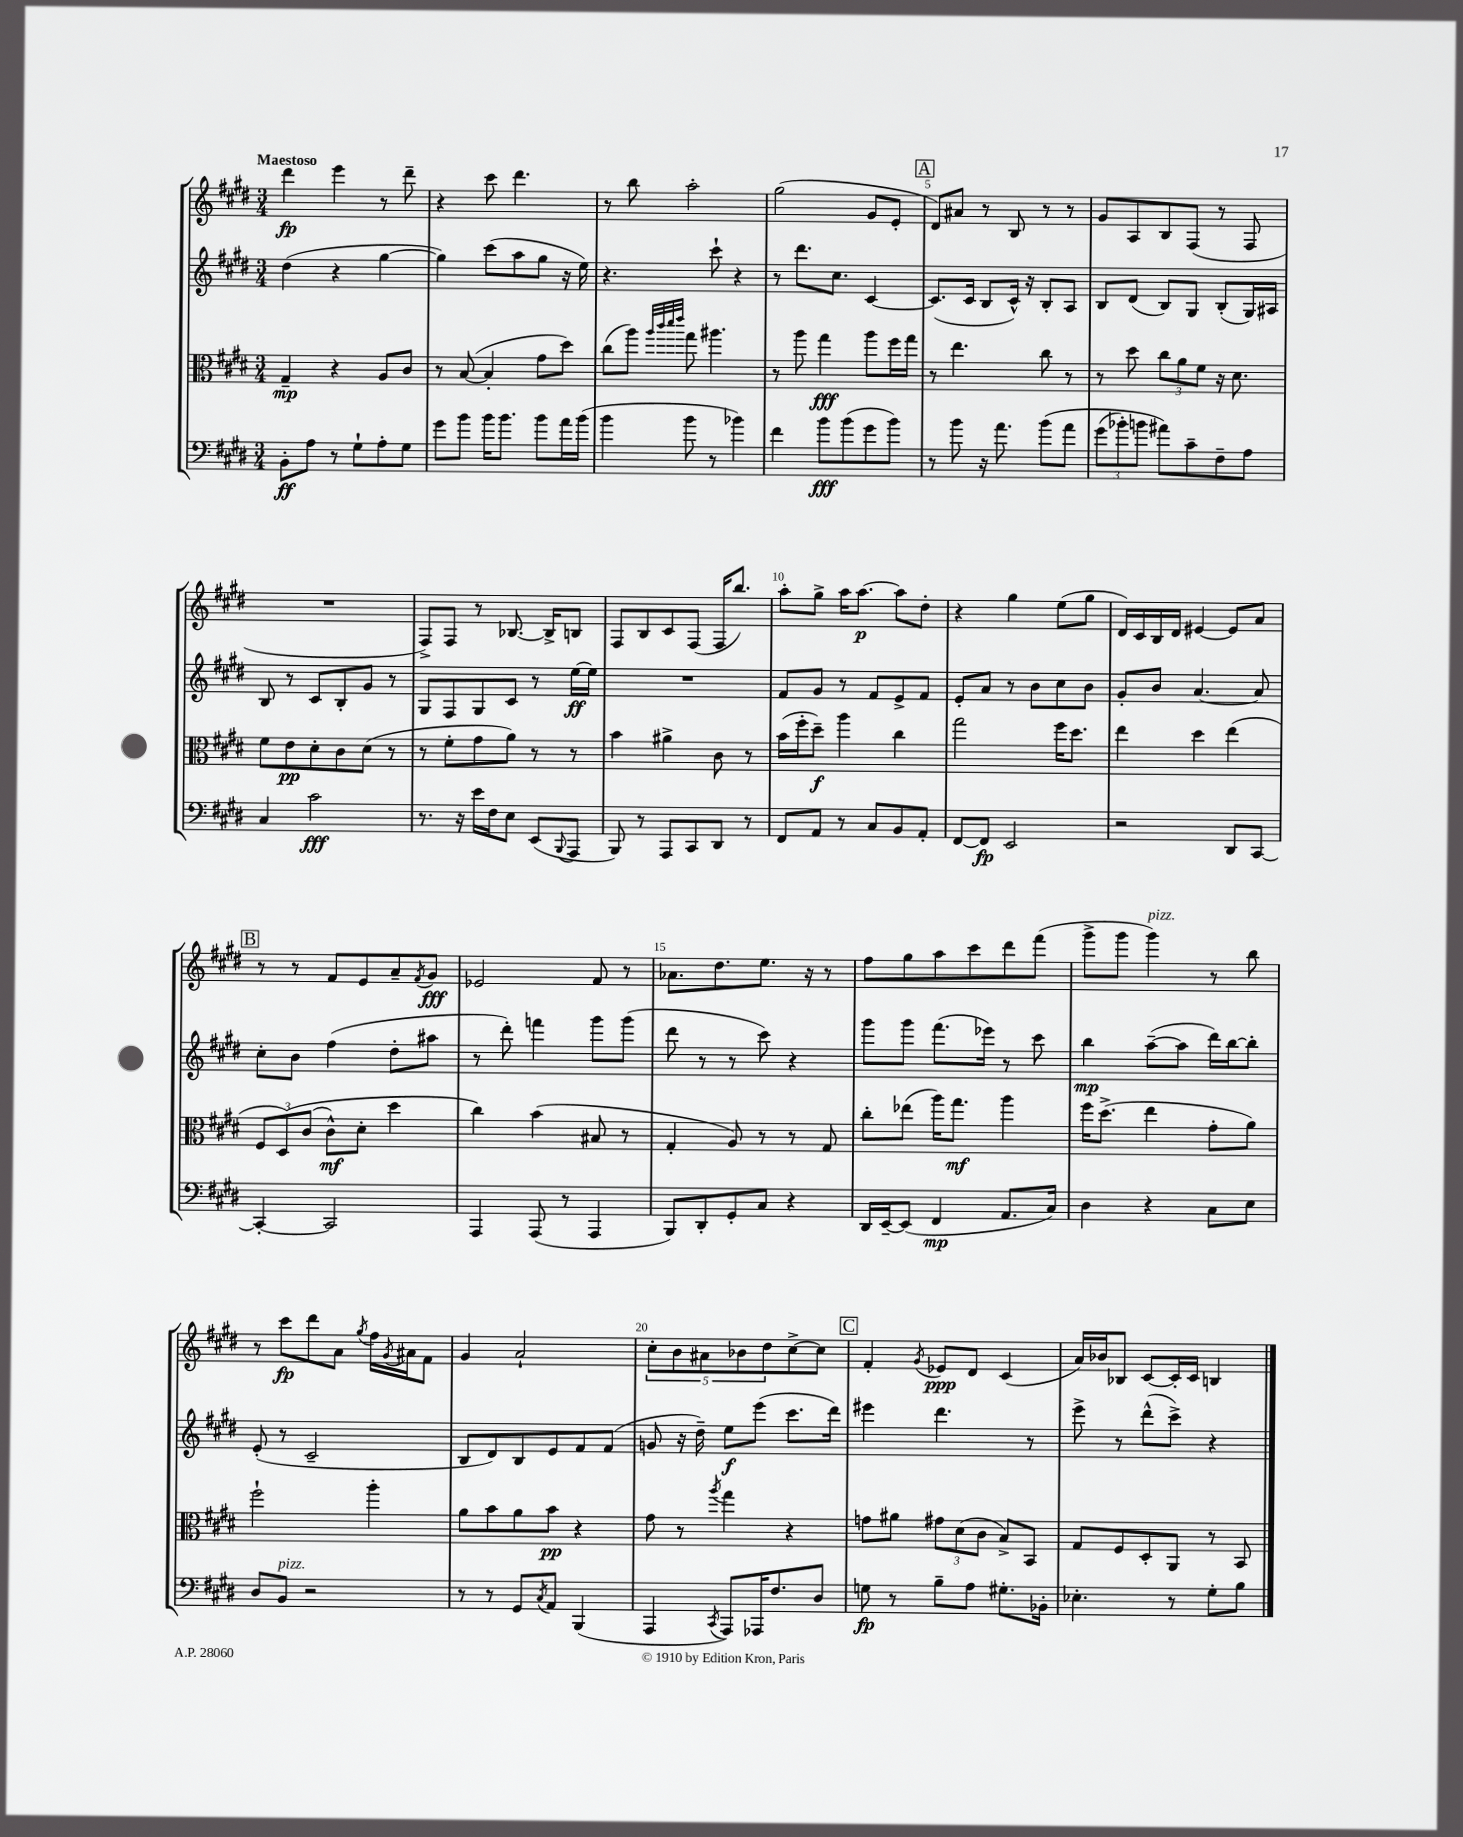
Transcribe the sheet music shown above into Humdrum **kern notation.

**kern	**dynam	**kern	**dynam	**kern	**dynam	**kern	**dynam
*part4	*part4	*part3	*part3	*part2	*part2	*part1	*part1
*staff4	*staff4	*staff3	*staff3	*staff2	*staff2	*staff1	*staff1
*clefF4	*	*clefC3	*	*clefG2	*	*clefG2	*
*k[f#c#g#d#]	*	*k[f#c#g#d#]	*	*k[f#c#g#d#]	*	*k[f#c#g#d#]	*
*M3/4	*	*M3/4	*	*M3/4	*	*M3/4	*
=1	=1	=1	=1	=1	=1	=1	=1
!	!	!	!	!	!	!LO:TX:a:B:t=Maestoso	!
8BB'\L	ff	4G#~/	mp	(4dd#\	.	4ddd#\	fp
8A\J	.	.	.	.	.	.	.
8r	.	4r	.	4r	.	4eee\	.
8G#`\L	.	.	.	.	.	.	.
8A'\	.	8A/L	.	[4gg#\	.	8r	.
8G#\J	.	8c#/J	.	.	.	8ddd#~\	.
=2	=2	=2	=2	=2	=2	=2	=2
8g#\L	.	8r	.	4gg#\])	.	4r	.
8b\J	.	([8B/	.	.	.	.	.
16b\KL	.	4B'/]	.	(8ccc#\L	.	8ccc#\	.
8.b\J	.	.	.	.	.	.	.
.	.	.	.	8aa\	.	4.ddd#\	.
8b\L	.	8g#\L	.	8gg#\J	.	.	.
16a\L	.	8dd#\J)	.	16r	.	.	.
(16b\JJ	.	.	.	16ee\)	.	.	.
=3	=3	=3	=3	=3	=3	=3	=3
4b\	.	(8cc#\L	.	4.r	.	8r	.
.	.	8aa\J)	.	.	.	8bb\	.
.	.	32qqaa/LLL	.	.	.	.	.
.	.	32qqccc#/	.	.	.	.	.
.	.	32qqddd#/	.	.	.	.	.
.	.	32qqeee/JJJ	.	.	.	.	.
8b\	.	8gg#\	.	.	.	2aa'\	.
8r	.	4.aa#X\	.	8ccc#`\	.	.	.
4b-X\)	.	.	.	4r	.	.	.
=4	=4	=4	=4	=4	=4	=4	=4
4f#\	.	8r	.	8r	.	(2gg#\	.
.	.	8aa\	.	8.ddd#\L	.	.	.
8b\L	fff	4gg#\	fff	.	.	.	.
.	.	.	.	8.cc#\J	.	.	.
(8b\	.	.	.	.	.	.	.
8g#\	.	8aa\L	.	[4c#/	.	8g#/L	.
8b\J)	.	16ff#\L	.	.	.	8e'/J	.
.	.	16gg#\JJ	.	.	.	.	.
!!LO:REH:place=s1:t=A
=5	=5	=5	=5	=5	=5	=5	=5
8r	.	8r	.	(8.c#/L]	.	8d#/L)	.
8b\	.	4.ee\	.	.	.	8a#X/J	.
.	.	.	.	16c#/Jk	.	.	.
16r	.	.	.	8B/L	.	8r	.
8.a\	.	.	.	.	.	.	.
.	.	.	.	16c#^^/Jk)	.	8B/	.
.	.	.	.	16r	.	.	.
(8b\L	.	8cc#\	.	8B'/L	.	8r	.
8a\J	.	8r	.	8A/J	.	8r	.
=6	=6	=6	=6	=6	=6	=6	=6
(12g#\L	.	8r	.	8B/L	.	8g#/L	.
12b-X'\)	.	.	.	.	.	.	.
.	.	8dd#\	.	(8d#/J	.	8A/	.
12bn\J	.	.	.	.	.	.	.
8a#X\L)	.	12cc#\L	.	8B/L)	.	8B/	.
.	.	12a\	.	.	.	.	.
8c#~\	.	.	.	8G#/J	.	(8F#/J	.
.	.	12f#\J	.	.	.	.	.
8F#~\	.	16r	.	(8B'/L	.	8r	.
.	.	8.d#\	.	.	.	.	.
8A\J	.	.	.	16G#/L)	.	8F#/	.
.	.	.	.	16A#X/JJ	.	.	.
!!LO:LB:g=z
=7	=7	=7	=7	=7	=7	=7	=7
4C#/	.	8f#\L	.	8B/	.	2.r	.
.	.	8e\	pp	8r	.	.	.
2c#\	fff	8d#'\	.	8c#/L	.	.	.
.	.	8c#\	.	8B'/	.	.	.
.	.	(8d#\J	.	8g#/J	.	.	.
.	.	8r	.	8r	.	.	.
=8	=8	=8	=8	=8	=8	=8	=8
8.r	.	8r	.	8G#/L	.	8F#^/L)	.
.	.	8f#'\L	.	8F#/	.	8F#/J	.
16r	.	.	.	.	.	.	.
16e\LL	.	8g#\	.	8G#/	.	8r	.
16F#\J	.	.	.	.	.	.	.
8E\J	.	8a\J)	.	8c#/J	.	[8.B-X/	.
(8EE/L	.	8r	.	8r	.	.	.
.	.	.	.	.	.	16B-^/KL]	.
8qqBBB/	.	.	.	.	.	.	.
8AAA/J	.	8r	.	[16ee\LL	ff	8Bn/J	.
.	.	.	.	16ee\JJ]	.	.	.
=9	=9	=9	=9	=9	=9	=9	=9
8BBB/)	.	4b\	.	2.r	.	8F#/L	.
8r	.	.	.	.	.	8B/	.
8AAA/L	.	4a#X^\	.	.	.	8c#/	.
8CC#/	.	.	.	.	.	(8F#/J	.
8DD#/J	.	8c#\	.	.	.	16F#/KL	.
.	.	.	.	.	.	8.bb/J)	.
8r	.	8r	.	.	.	.	.
=10	=10	=10	=10	=10	=10	=10	=10
8FF#/L	.	(16b\LL	.	8f#/L	.	8aa'\L	.
.	.	16ff#'\J	.	.	.	.	.
8AA/J	.	8dd#~\J)	f	8g#/J	.	8gg#^\J	.
8r	.	4aa\	.	8r	.	16aa\KL	.
.	.	.	.	.	.	[8.aa\J	p
8C#/L	.	.	.	8f#/L	.	.	.
8BB/	.	4cc#\	.	8e^/	.	8aa\L]	.
8AA'/J	.	.	.	8f#/J	.	8dd#'\J	.
=11	=11	=11	=11	=11	=11	=11	=11
[8FF#/L	.	2gg#\	.	8e'/L	.	4r	.
8FF#/J]	fp	.	.	8a/J	.	.	.
2EE/	.	.	.	8r	.	4gg#\	.
.	.	.	.	8b\L	.	.	.
.	.	16ff#\KL	.	8cc#\	.	(8ee\L	.
.	.	8.dd#\J	.	.	.	.	.
.	.	.	.	8b\J	.	8gg#\J	.
=12	=12	=12	=12	=12	=12	=12	=12
2r	.	4ee\	.	8g#'/L	.	16d#/LL)	.
.	.	.	.	.	.	16c#/	.
.	.	.	.	8b/J	.	16B/	.
.	.	.	.	.	.	16d#/JJ	.
.	.	4dd#\	.	[4.a/	.	[4e#X/	.
8DD#/L	.	(4ee\	.	.	.	8e#/L]	.
[8CC#/J	.	.	.	8a/]	.	8a/J	.
!!LO:LB:g=z
!!LO:REH:place=s1:t=B
=13	=13	=13	=13	=13	=13	=13	=13
4CC#'/_	.	12F#/L	.	8cc#'\L	.	8r	.
.	.	(12D#/)	.	.	.	.	.
.	.	.	.	8b\J	.	8r	.
.	.	(12c#/J	.	.	.	.	.
2CC#/]	.	8c#^^\L)	mf	(4ff#\	.	8f#/L	.
.	.	8d#'\J	.	.	.	8e/	.
.	.	4dd#\	.	8dd#'\L	.	8a~/	.
.	.	.	.	.	.	8qf#/	.
.	.	.	.	8aa#X\J	.	8g#/J	fff
=14	=14	=14	=14	=14	=14	=14	=14
4AAA/	.	4cc#\)	.	8r	.	2e-X/	.
.	.	.	.	8ddd#'\)	.	.	.
(8AAA/	.	(4b\	.	4fffn\	.	.	.
8r	.	.	.	.	.	.	.
4AAA/	.	8B#X/	.	8ggg#\L	.	8f#/	.
.	.	8r	.	(8ggg#\J	.	8r	.
=15	=15	=15	=15	=15	=15	=15	=15
8BBB/L)	.	4G#'/	.	8ddd#\	.	8.a-X\L	.
8DD#'/	.	.	.	8r	.	.	.
.	.	.	.	.	.	8.dd#\	.
8GG#'/	.	8A/)	.	8r	.	.	.
8C#/J	.	8r	.	8ccc#\)	.	8.ee\J	.
4r	.	8r	.	4r	.	.	.
.	.	.	.	.	.	16r	.
.	.	8G#/	.	.	.	8r	.
=16	=16	=16	=16	=16	=16	=16	=16
16DD#/LL	.	8cc#'\L	.	8ggg#\L	.	8ff#\L	.
[16EE~/J	.	.	.	.	.	.	.
(8EE/J]	.	(8ee-X\J	.	8ggg#\J	.	8gg#\	.
4FF#/	mp	16aa\KL)	.	(8.fff#\L	.	8aa\	.
.	.	8.gg#\J	mf	.	.	.	.
.	.	.	.	.	.	8ccc#\	.
.	.	.	.	16eee-X\Jk)	.	.	.
8.AA/L	.	4aa\	.	8r	.	8ddd#\	.
.	.	.	.	8ccc#\	.	(8fff#\J	.
16C#/Jk)	.	.	.	.	.	.	.
=17	=17	=17	=17	=17	=17	=17	=17
4D#\	.	16ff#\KL	.	4bb\	mp	8ggg#^\L	.
.	.	(8.dd#^\J	.	.	.	.	.
.	.	.	.	.	.	8ggg#\J	.
!	!	!	!	!	!	!LO:TX:a:i:t=pizz.	!
4r	.	4ee\	.	([8aa~\L	.	4ggg#\)	.
.	.	.	.	8aa\J]	.	.	.
8C#\L	.	8g#'\L	.	16ddd#\LL)	.	8r	.
.	.	.	.	[16bb\J	.	.	.
8E\J	.	8a\J)	.	8bb'\J]	.	8bb\	.
!!LO:LB:g=z
=18	=18	=18	=18	=18	=18	=18	=18
8D#/L	.	2ff#`\	.	(8e'/	.	8r	.
!LO:TX:a:i:t=pizz.	!	!	!	!	!	!	!
8BB/J	.	.	.	8r	.	8ccc#\L	fp
2r	.	.	.	2c#~/	.	8ddd#\	.
.	.	.	.	.	.	8a\J	.
.	.	.	.	.	.	8qgg#/	.
.	.	4aa'\	.	.	.	16ff#\LL	.
.	.	.	.	.	.	8qg#/	.
.	.	.	.	.	.	16a#X\J	.
.	.	.	.	.	.	8f#\J	.
=19	=19	=19	=19	=19	=19	=19	=19
8r	.	8a\L	.	8B/L	.	4g#/	.
8r	.	8b\	.	8d#/)	.	.	.
8GG#/L	.	8a\	.	8B/	.	2a`/	.
8qC#/	.	.	.	.	.	.	.
8AA/J	.	8b\J	pp	8e/	.	.	.
(4BBB/	.	4r	.	8f#/	.	.	.
.	.	.	.	(8f#/J	.	.	.
=20	=20	=20	=20	=20	=20	=20	=20
4AAA/	.	8g#\	.	8gn/	.	10cc#'\L	.
.	.	.	.	.	.	10b\	.
.	.	8r	.	16r	.	.	.
.	.	.	.	16dd#~\)	.	.	.
.	.	.	.	.	.	10a#X\	.
8qCC#/	.	8qaa/	.	.	.	.	.
8AAA/L)	.	4gg#\	.	8ee\L	f	.	.
.	.	.	.	.	.	10b-X\	.
16AAA-X/K	.	.	.	(8eee\J	.	.	.
.	.	.	.	.	.	10dd#\	.
8.F#/	.	.	.	.	.	.	.
.	.	4r	.	8.ccc#\L	.	[8cc#^\	.
8D#/J	.	.	.	.	.	8cc#\J]	.
.	.	.	.	16ddd#\Jk)	.	.	.
!!LO:REH:place=s1:t=C
=21	=21	=21	=21	=21	=21	=21	=21
8Gn\	fp	8gn\L	.	4eee#X\	.	4f#'/	.
8r	.	8a#X\J	.	.	.	.	.
.	.	.	.	.	.	8qg#/	.
8B~\L	.	12g#X\L	.	4.ddd#\	.	8e-X/L	ppp
.	.	(12d#\	.	.	.	.	.
8A\J	.	.	.	.	.	8d#/J	.
.	.	12c#\J	.	.	.	.	.
8.G#X'\L	.	8B^/L)	.	.	.	(4c#/	.
.	.	8BB/J	.	8r	.	.	.
16BB-X'\Jk	.	.	.	.	.	.	.
=22	=22	=22	=22	=22	=22	=22	=22
4.E-X'\	.	8G#/L	.	8eee^\	.	16a/LL)	.
.	.	.	.	.	.	16b-X/J	.
.	.	8F#/	.	8r	.	8B-X/J	.
.	.	8D#'/	.	(8ddd#^^\L	.	[8c#/L	.
8r	.	8AA/J	.	8ccc#^\J)	.	16c#'/L]	.
.	.	.	.	.	.	16c#/JJ	.
8G#'\L	.	8r	.	4r	.	4Bn/	.
8B\J	.	8BB/	.	.	.	.	.
==	==	==	==	==	==	==	==
*-	*-	*-	*-	*-	*-	*-	*-
